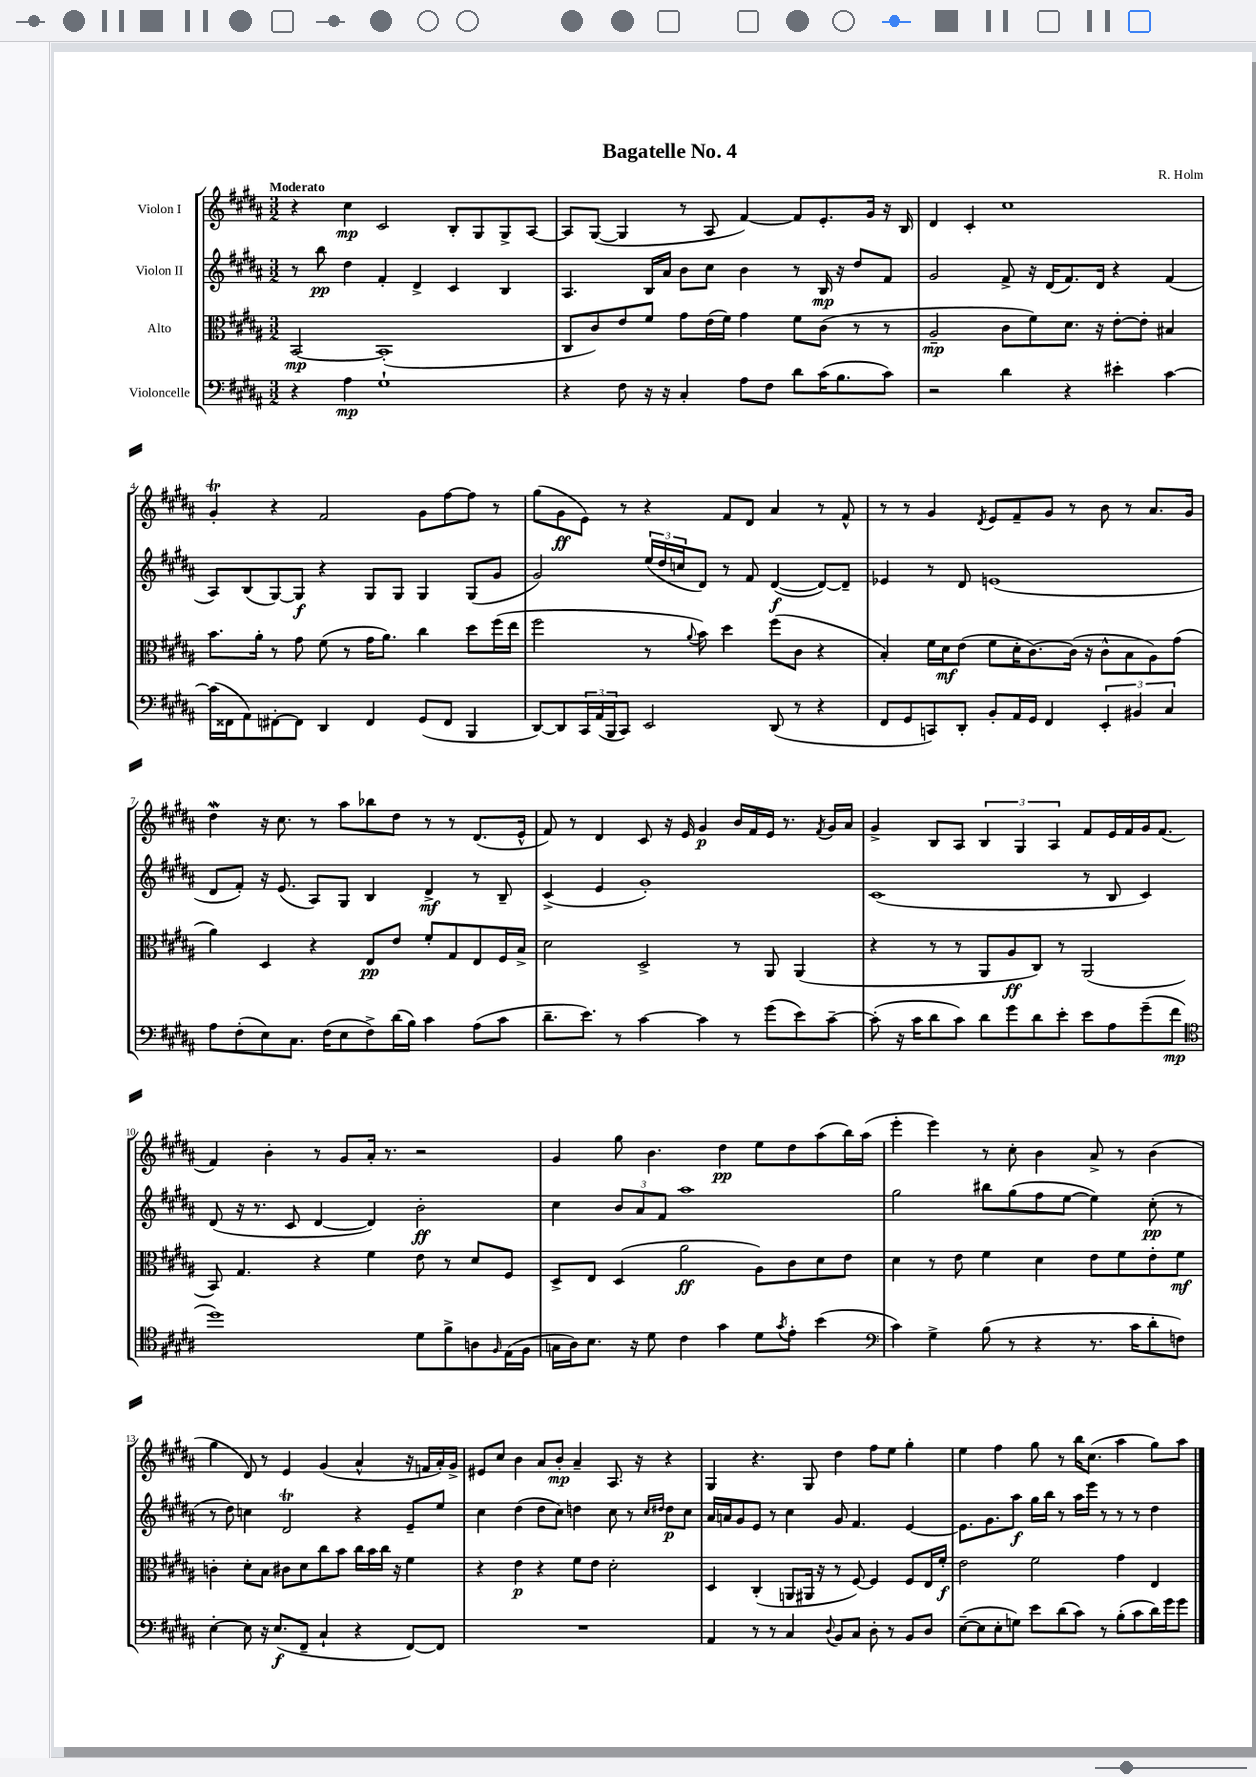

**kern	**kern	**kern	**kern
*staff4	*staff3	*staff2	*staff1
*clefF4	*clefC3	*clefG2	*clefG2
*k[f#c#g#d#a#]	*k[f#c#g#d#a#]	*k[f#c#g#d#a#]	*k[f#c#g#d#a#]
*M3/2	*M3/2	*M3/2	*M3/2
4r	[2BB	8r	4r
.	.	8bb	.
4A#	.	4dd#	4cc#
1G#`	(1BB']	4f#'	2c#
.	.	4d#^	.
.	.	4c#	8B'
.	.	.	8G#
.	.	4B	8G#^
.	.	.	[8A#
=	=	=	=
4r	8C#	4.A#	8A#]
.	8c#)	.	([8G#
8F#	8e	.	4G#]
16r	8f#	16B	.
16r	.	16a#	.
4C#'	8g#	8b	8r
.	(16e	8cc#	8A#
.	16f#)	.	.
8A#	4g#	4b	[4f#)
8F#	.	.	.
8d#	8f#	8r	8f#]
(16c#	(8c#	16B	8.e'
8.B	.	16r	.
.	8r	8dd#	.
.	.	.	16g#
8c#)	8r	8f#	16r
.	.	.	16B
=	=	=	=
2r	2A#~	2g#	4d#
.	.	.	4c#'
4d#	8c#	8f#^	1cc#
.	8f#)	16r	.
.	.	(16d#	.
4r	8.d#	8.f#)	.
.	16r	16d#	.
4e#'	[8e'	4r	.
.	8e']	.	.
[4c#	4B#	(4f#	.
=	=	=	=
(16c#]	8.b	8A#)	4g#'
16FF##	.	.	.
8AA#)	.	(8B	.
.	16a#'	.	.
[8FF#'	8r	[8G#)	4r
8FF#]	8g#	8G#]	.
4DD#	(8f#	4r	2f#
.	8r	.	.
4FF#	16g#	8G#	.
.	8.a#)	.	.
.	.	8G#	.
(8GG#	4cc#	4G#	8g#
8FF#	.	.	[8ff#
4BBB	8dd#	(8G#	8ff#]
.	(16ff#	8g#	8r
.	16ee	.	.
=	=	=	=
[8DD#)	2ff#	2g#)	(8gg#
8DD#]	.	.	8g#
24CC#	.	.	8e)
(24AA#	.	.	.
24BBB	.	.	.
8CC#)	.	.	8r
2EE	8r	(24ee	4r
.	.	24dd#	.
.	.	24cc	.
.	8qqa#	.	.
.	8b)	8d#)	.
.	4dd#	8r	8f#
.	.	8f#	8d#
(8DD#	(8ff#	([4d#	4a#
8r	8c#	.	.
4r	4r	8d#_)	8r
.	.	8d#~]	8f#^^
=	=	=	=
8FF#	4B')	4e-	8r
8GG#	.	.	8r
8CC)	16f#	8r	4g#
.	16d#	.	.
8DD#'	(8e	8d#	.
.	.	.	8qd#
8BB'	8f#	(1e	8e
16AA#	16d#'	.	8f#~
16GG#	[8.c#)	.	.
4FF#	.	.	8g#
.	(16c#]	.	8r
.	16r	.	.
6EE'	8c#^^	.	8b
.	8B	.	8r
6BB#	.	.	.
.	8A#)	.	8.a#
6C#	.	.	.
.	(8g#	.	.
.	.	.	16g#
=	=	=	=
8A#	4a#)	8d#	4dd#
(8F#'	.	8f#')	.
8E)	4D#	16r	16r
.	.	(8.e	8.cc#
8.C#	.	.	.
.	4r	8A#)	8r
(16F#	.	.	.
8E	.	8G#	8aa#
8F#^)	8E	4B	8bb-
(16d#	8e	.	8dd#
16B)	.	.	.
4c#	8f#'	4d#^	8r
.	8G#	.	8r
(8A#	8E	8r	(8.d#
8c#	16F#	8B~	.
.	16B^	.	16e^^
=	=	=	=
8.d#~	2d#	(4c#^	8f#)
.	.	.	8r
8.e)	.	.	.
.	.	4e	4d#
8r	.	.	.
[4c#	2D#^	1g#')	8c#
.	.	.	16r
.	.	.	16e
4c#]	.	.	4g#
8r	8r	.	16b
.	.	.	16f#
(8g#	8AA#	.	16e
.	.	.	8.r
8e)	(4AA#	.	.
.	.	.	8qf#
[8c#~	.	.	16g#
.	.	.	16a#
=	=	=	=
(8c#']	4r	(1c#	4g#^
16r	.	.	.
16c#	.	.	.
8d#	8r	.	8B
8c#)	8r	.	8A#
8d#	8AA#	.	6B
8g#	8A#	.	.
.	.	.	6G#
8d#	8C#)	.	.
.	.	.	6A#
8e'	8r	.	.
8e	(2AA#	8r	8f#
8A#	.	8B	16e
.	.	.	16f#
(8g#~	.	4c#)	16g#
.	.	.	(8.f#
8f#	.	.	.
=	=	=	=
*clefC4	*	*	*
1dd#)	8BB)	(8d#	4f#)
.	4.G#	16r	.
.	.	8.r	.
.	.	.	4b'
.	.	8c#	.
.	4r	[4d#	8r
.	.	.	8g#
.	4f#	4d#])	16a#'
.	.	.	8.r
8d#	8e	2b'	2r
8f#^	8r	.	.
8A	8d#	.	.
16qqF#	.	.	.
(16E	8F#	.	.
16F#	.	.	.
=	=	=	=
16G	8D#^	4cc#	4g#
16A#)	.	.	.
8.B	8E	.	.
.	(4D#	12b	8gg#
16r	.	.	.
.	.	12a#	.
8d#	.	.	4.b
.	.	12f#	.
4c#	2a#	1aa#	.
4g#	.	.	4dd#
8d#	8A#)	.	8ee
8qg#	.	.	.
8e'	8c#	.	8dd#
(4b	8d#	.	(8aa#
.	8e	.	16bb)
.	.	.	(16aa#
=	=	=	=
*clefF4	*	*	*
4c#)	4d#	2gg#	4eee'
4G#^	8r	.	4eee)
.	8e	.	.
(8B	4f#	8bb#	8r
8r	.	(8gg#	8cc#'
4r	4d#	8ff#	4b
.	.	[8ee	.
8.r	8e	4ee])	8a#^
.	8f#	.	8r
16c#	.	.	.
8d#'	8e'	(8cc#'	(4b
8F)	8f#	8r	.
=	=	=	=
[4E'	4c'	8r	4gg#
.	.	8dd#)	.
8E]	8d#'	4cc	8d#)
16r	8B	.	8r
(8.E	.	.	.
.	8c#	2d#	4e
8FF#~	8d#	.	.
4C#`	8cc#	.	(4g#
.	8b	.	.
4r	16cc#	4r	4a#^^
.	16b	.	.
.	16cc#	.	.
.	16r	.	.
[8FF#)	4f#	8e~	16r
.	.	.	16f
8FF#]	.	8ee	16a#')
.	.	.	16g#^
=	=	=	=
1.r	4r	4cc#	8e#
.	.	.	8cc#
.	4e	(4dd#	4b
.	4r	8dd#	8a#
.	.	8cc#)	8b'
.	8f#	4dd	4a#~
.	8e	.	.
.	2d#'	8cc#	8.A#
.	.	8r	.
.	.	.	16r
.	.	16qqcc#	.
.	.	16qqdd#	.
.	.	8dd#	4r
.	.	8cc#	.
=	=	=	=
4AA#	4D#	16a#	4G#
.	.	16a	.
.	.	8g#	.
8r	(4C#'	8e	4.r
8r	.	8r	.
4C#	8AA	4cc#	.
.	16AA#	.	8G#
.	16r	.	.
8qqD#	.	.	.
8BB	8r	8g#	4dd#
8C#	[8F#)	4.f#	.
8D#'	4F#]	.	8ff#
8r	.	.	8ee
8BB	8F#	[4e	4gg#'
8D#	16E	.	.
.	16f#'	.	.
=	=	=	=
([8E~	2e	8.e]	4ee
8E]	.	.	.
.	.	8.g#	.
8E'	.	.	4ff#
8G)	.	8aa#	.
8e	2f#	16gg#	8gg#
.	.	16bb	.
(8d#	.	8r	8r
8c#)	.	16aa#	16bb
.	.	16eee	(8.cc#
8r	.	8r	.
(8B'	4g#	8r	4aa#
8c#	.	8r	.
16d#)	4E	4dd#	8gg#)
16g#	.	.	.
8g#	.	.	8aa#
==	==	==	==
*-	*-	*-	*-
